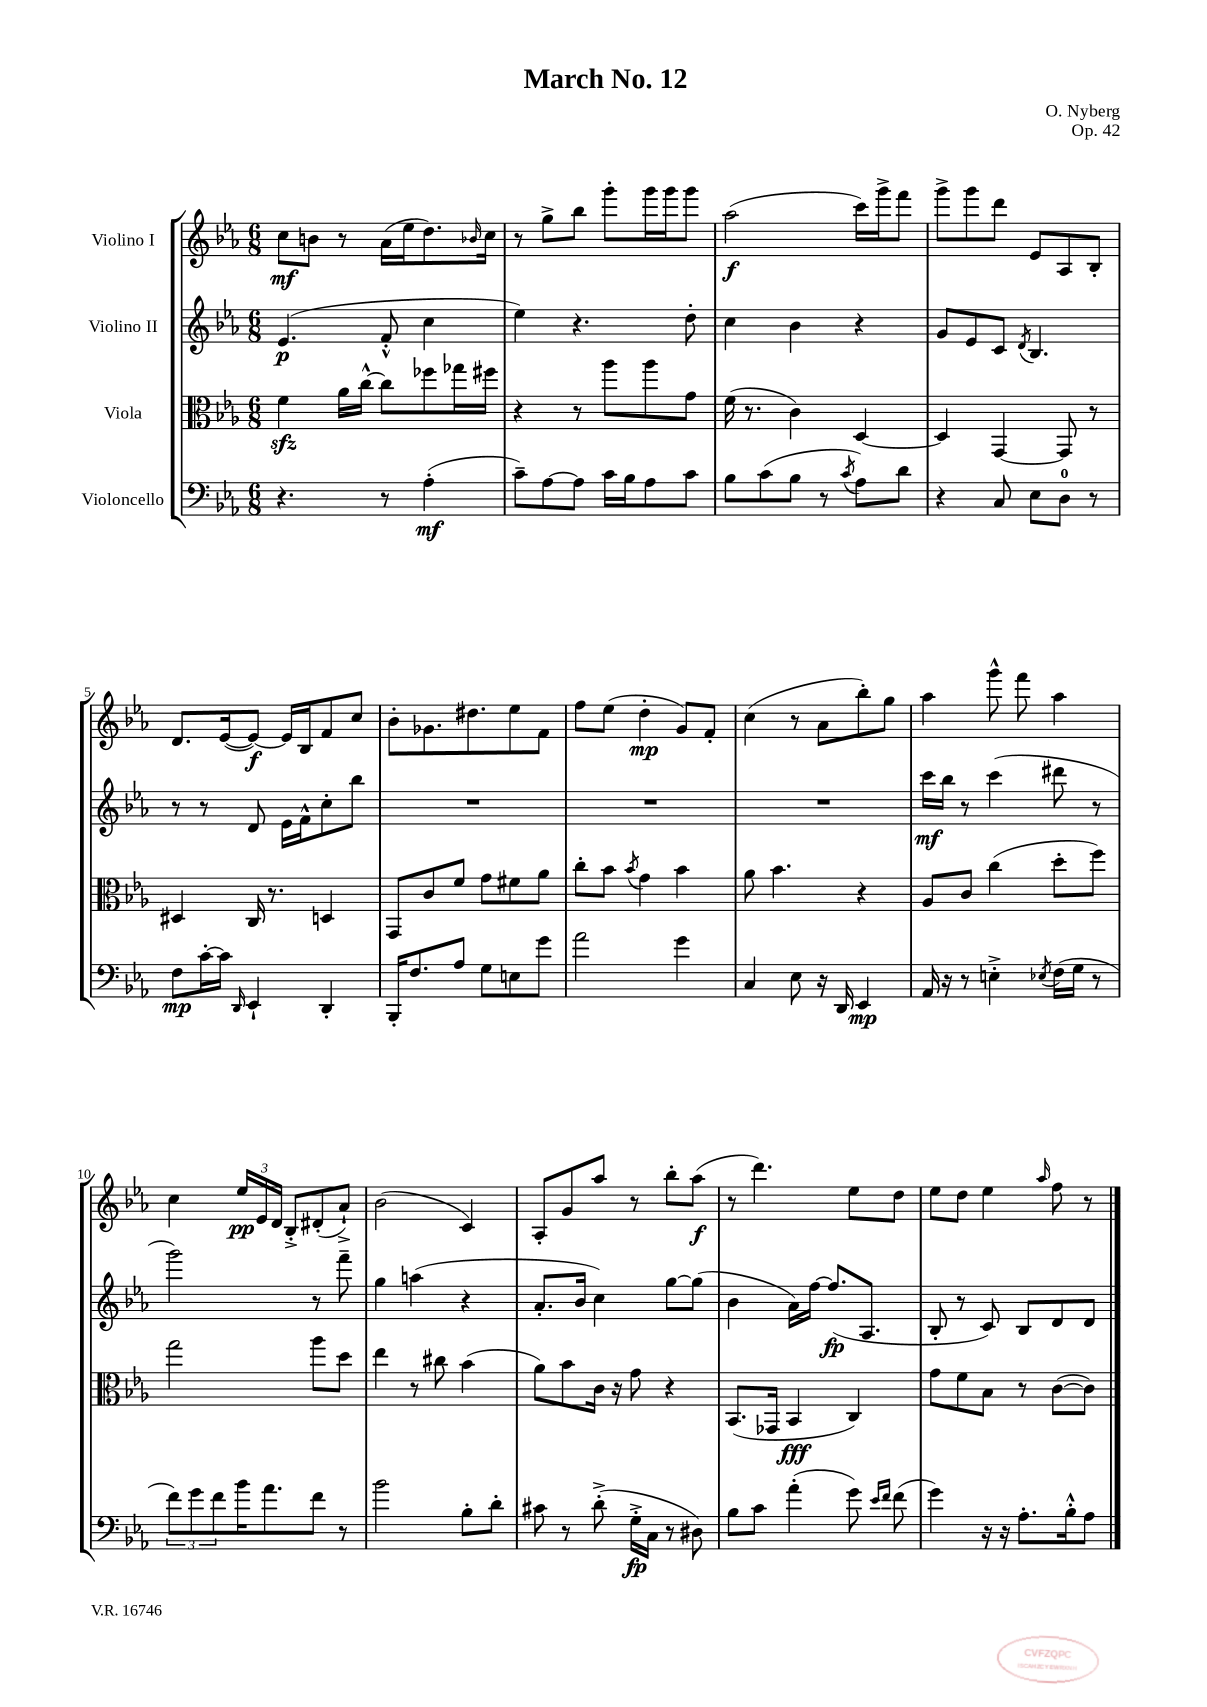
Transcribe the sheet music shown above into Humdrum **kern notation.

**kern	**dynam	**kern	**dynam	**kern	**dynam	**kern	**dynam
*part4	*part4	*part3	*part3	*part2	*part2	*part1	*part1
*staff4	*staff4	*staff3	*staff3	*staff2	*staff2	*staff1	*staff1
*I"Violoncello	*	*I"Viola	*	*I"Violino II	*	*I"Violino I	*
*clefF4	*	*clefC3	*	*clefG2	*	*clefG2	*
*k[b-e-a-]	*	*k[b-e-a-]	*	*k[b-e-a-]	*	*k[b-e-a-]	*
*M6/8	*	*M6/8	*	*M6/8	*	*M6/8	*
=1	=1	=1	=1	=1	=1	=1	=1
4.r	.	4fzz\	.	(4.e-/	p	8cc\L	mf
.	.	.	.	.	.	8bn\J	.
.	.	16a-\LL	.	.	.	8r	.
.	.	[16cc^^\JJ	.	.	.	.	.
8r	.	8cc\L]	.	8f'^^/	.	(16a-\LL	.
.	.	.	.	.	.	16ee-\J	.
(4A-'\	mf	8ff-X\	.	4cc\	.	8.dd\)	.
.	.	16gg-X\L	.	.	.	.	.
.	.	.	.	.	.	16qqb-X/	.
.	.	16ff#X\JJ	.	.	.	16cc\Jk	.
=2	=2	=2	=2	=2	=2	=2	=2
8c~\L)	.	4r	.	4ee-\)	.	8r	.
[8A-\	.	.	.	.	.	8gg^\L	.
8A-\J]	.	8r	.	4.r	.	8bb-\J	.
16c\LL	.	8aa-\L	.	.	.	8ggg'\L	.
16B-\J	.	.	.	.	.	.	.
8A-\	.	8aa-\	.	.	.	16ggg\L	.
.	.	.	.	.	.	16ggg\J	.
8c\J	.	8g\J	.	8dd'\	.	8ggg\J	.
=3	=3	=3	=3	=3	=3	=3	=3
8B-\L	.	(16f\	.	4cc\	.	(2aa-\	f
.	.	8.r	.	.	.	.	.
(8c\	.	.	.	.	.	.	.
8B-\J	.	4c\)	.	4b-\	.	.	.
8r	.	.	.	.	.	.	.
8qc/	.	.	.	.	.	.	.
8A-\L)	.	[4D/	.	4r	.	16ccc\LL)	.
.	.	.	.	.	.	16ggg^\J	.
8d\J	.	.	.	.	.	8fff\J	.
=4	=4	=4	=4	=4	=4	=4	=4
4r	.	4D/]	.	8g/L	.	8ggg^\L	.
.	.	.	.	8e-/	.	8ggg\	.
8C/	.	[4GG/	.	8c/J	.	8ddd\J	.
.	.	.	.	8qd/	.	.	.
8E-\L	.	.	.	4.B-/	.	8e-/L	.
8D\J	.	8GG/]	.	.	.	8A-/	.
8r	.	8r	.	.	.	8B-'/J	.
!!LO:LB:g=z
=5	=5	=5	=5	=5	=5	=5	=5
8F\L	mp	4D#X/	.	8r	.	8.d/L	.
[16c'\L	.	.	.	8r	.	.	.
16c\JJ]	.	.	.	.	.	([16e-/k	.
16qqDD/	.	.	.	.	.	.	.
4EE-`/	.	16C/	.	8d/	.	8e-/J_)	f
.	.	8.r	.	.	.	.	.
.	.	.	.	16e-\LL	.	16e-/LL]	.
.	.	.	.	16f^^\J	.	16B-/J	.
4DD'/	.	4Dn/	.	8cc'\	.	8f/	.
.	.	.	.	8bb-\J	.	8cc/J	.
=6	=6	=6	=6	=6	=6	=6	=6
16BBB-'/KL	.	8GG/L	.	2.r	.	8b-'\L	.
8.F/	.	.	.	.	.	.	.
.	.	8c/	.	.	.	8.g-X\	.
8A-/J	.	8f/J	.	.	.	.	.
.	.	.	.	.	.	8.dd#X\	.
8G\L	.	8g\L	.	.	.	.	.
8En\	.	8f#X\	.	.	.	8ee-\	.
8g\J	.	8a-\J	.	.	.	8f\J	.
=7	=7	=7	=7	=7	=7	=7	=7
2a-\	.	8cc'\L	.	2.r	.	8ff\L	.
.	.	8b-\J	.	.	.	(8ee-\J	.
.	.	8qb-/	.	.	.	.	.
.	.	4g\	.	.	.	4dd'\	mp
4g\	.	4b-\	.	.	.	8g/L)	.
.	.	.	.	.	.	8f'/J	.
=8	=8	=8	=8	=8	=8	=8	=8
4C/	.	8a-\	.	2.r	.	(4cc\	.
.	.	4.b-\	.	.	.	.	.
8E-\	.	.	.	.	.	8r	.
16r	.	.	.	.	.	8a-\L	.
16DD/	.	.	.	.	.	.	.
4EE-/	mp	4r	.	.	.	8bb-'\)	.
.	.	.	.	.	.	8gg\J	.
=9	=9	=9	=9	=9	=9	=9	=9
16AA-/	.	8A-/L	.	16ccc\LL	mf	4aa-\	.
16r	.	.	.	16bb-\JJ	.	.	.
8r	.	8c/J	.	8r	.	.	.
4En'^\	.	(4cc\	.	(4ccc\	.	8ggg^^\	.
.	.	.	.	.	.	8fff\	.
8qE-X/	.	.	.	.	.	.	.
(16F\LL	.	8dd'\L	.	8ddd#X\	.	4aa-\	.
16G\JJ	.	.	.	.	.	.	.
8r	.	8ff\J)	.	8r	.	.	.
!!LO:LB:g=z
=10	=10	=10	=10	=10	=10	=10	=10
12f\L)	.	2gg\	.	2ggg\)	.	4cc\	.
12g\	.	.	.	.	.	.	.
12f\	.	.	.	.	.	.	.
16b-\K	.	.	.	.	.	24ee-/LL	pp
.	.	.	.	.	.	24e-/	.
8.a-\	.	.	.	.	.	.	.
.	.	.	.	.	.	24d/JJ	.
.	.	.	.	.	.	8B-'^/L	.
8f\J	.	8aa-\L	.	8r	.	(8d#X'/	.
8r	.	8dd\J	.	8fff~\	.	8a-`^/J)	.
=11	=11	=11	=11	=11	=11	=11	=11
2b-\	.	4ee-\	.	4gg\	.	(2b-\	.
.	.	8r	.	(4aan\	.	.	.
.	.	8cc#X\	.	.	.	.	.
8B-'\L	.	(4b-\	.	4r	.	4c/)	.
8d'\J	.	.	.	.	.	.	.
=12	=12	=12	=12	=12	=12	=12	=12
8c#X\	.	8a-\L)	.	8.a-'/L	.	8A-'/L	.
8r	.	8b-\	.	.	.	8g/	.
.	.	.	.	16b-/Jk	.	.	.
(8d'^\	.	16c\Jk	.	4cc\)	.	8aa-/J	.
.	.	16r	.	.	.	.	.
16G'^\LL	fp	8g\	.	.	.	8r	.
16C\JJ	.	.	.	.	.	.	.
8r	.	4r	.	[8gg\L	.	8bb-'\L	.
8D#X\)	.	.	.	(8gg\J]	.	(8aa-\J	f
=13	=13	=13	=13	=13	=13	=13	=13
8B-\L	.	(8.BB-/L	.	4b-\	.	8r	.
8c\J	.	.	.	.	.	4.ddd\)	.
.	.	16GG-X/Jk	.	.	.	.	.
(4a-'\	.	4BB-/	fff	16a-\LL)	.	.	.
.	.	.	.	[16ff\JJ	.	.	.
.	.	.	.	(8.ff/L]	fp	.	.
8g\)	.	4C/)	.	.	.	8ee-\L	.
.	.	.	.	8.A-/J	.	.	.
16qqe-/LL	.	.	.	.	.	.	.
16qqf/JJ	.	.	.	.	.	.	.
(8f\	.	.	.	.	.	8dd\J	.
=14	=14	=14	=14	=14	=14	=14	=14
4g\)	.	8g\L	.	8B-'/	.	8ee-\L	.
.	.	8f\	.	8r	.	8dd\J	.
16r	.	8B-\J	.	8c/)	.	4ee-\	.
16r	.	.	.	.	.	.	.
8.A-'\L	.	8r	.	8B-/L	.	.	.
.	.	.	.	.	.	16qqaa-/	.
.	.	([8c\L	.	8d/	.	8ff\	.
16B-'^^\k	.	.	.	.	.	.	.
8A-\J	.	8c\J])	.	8d/J	.	8r	.
==	==	==	==	==	==	==	==
*-	*-	*-	*-	*-	*-	*-	*-
